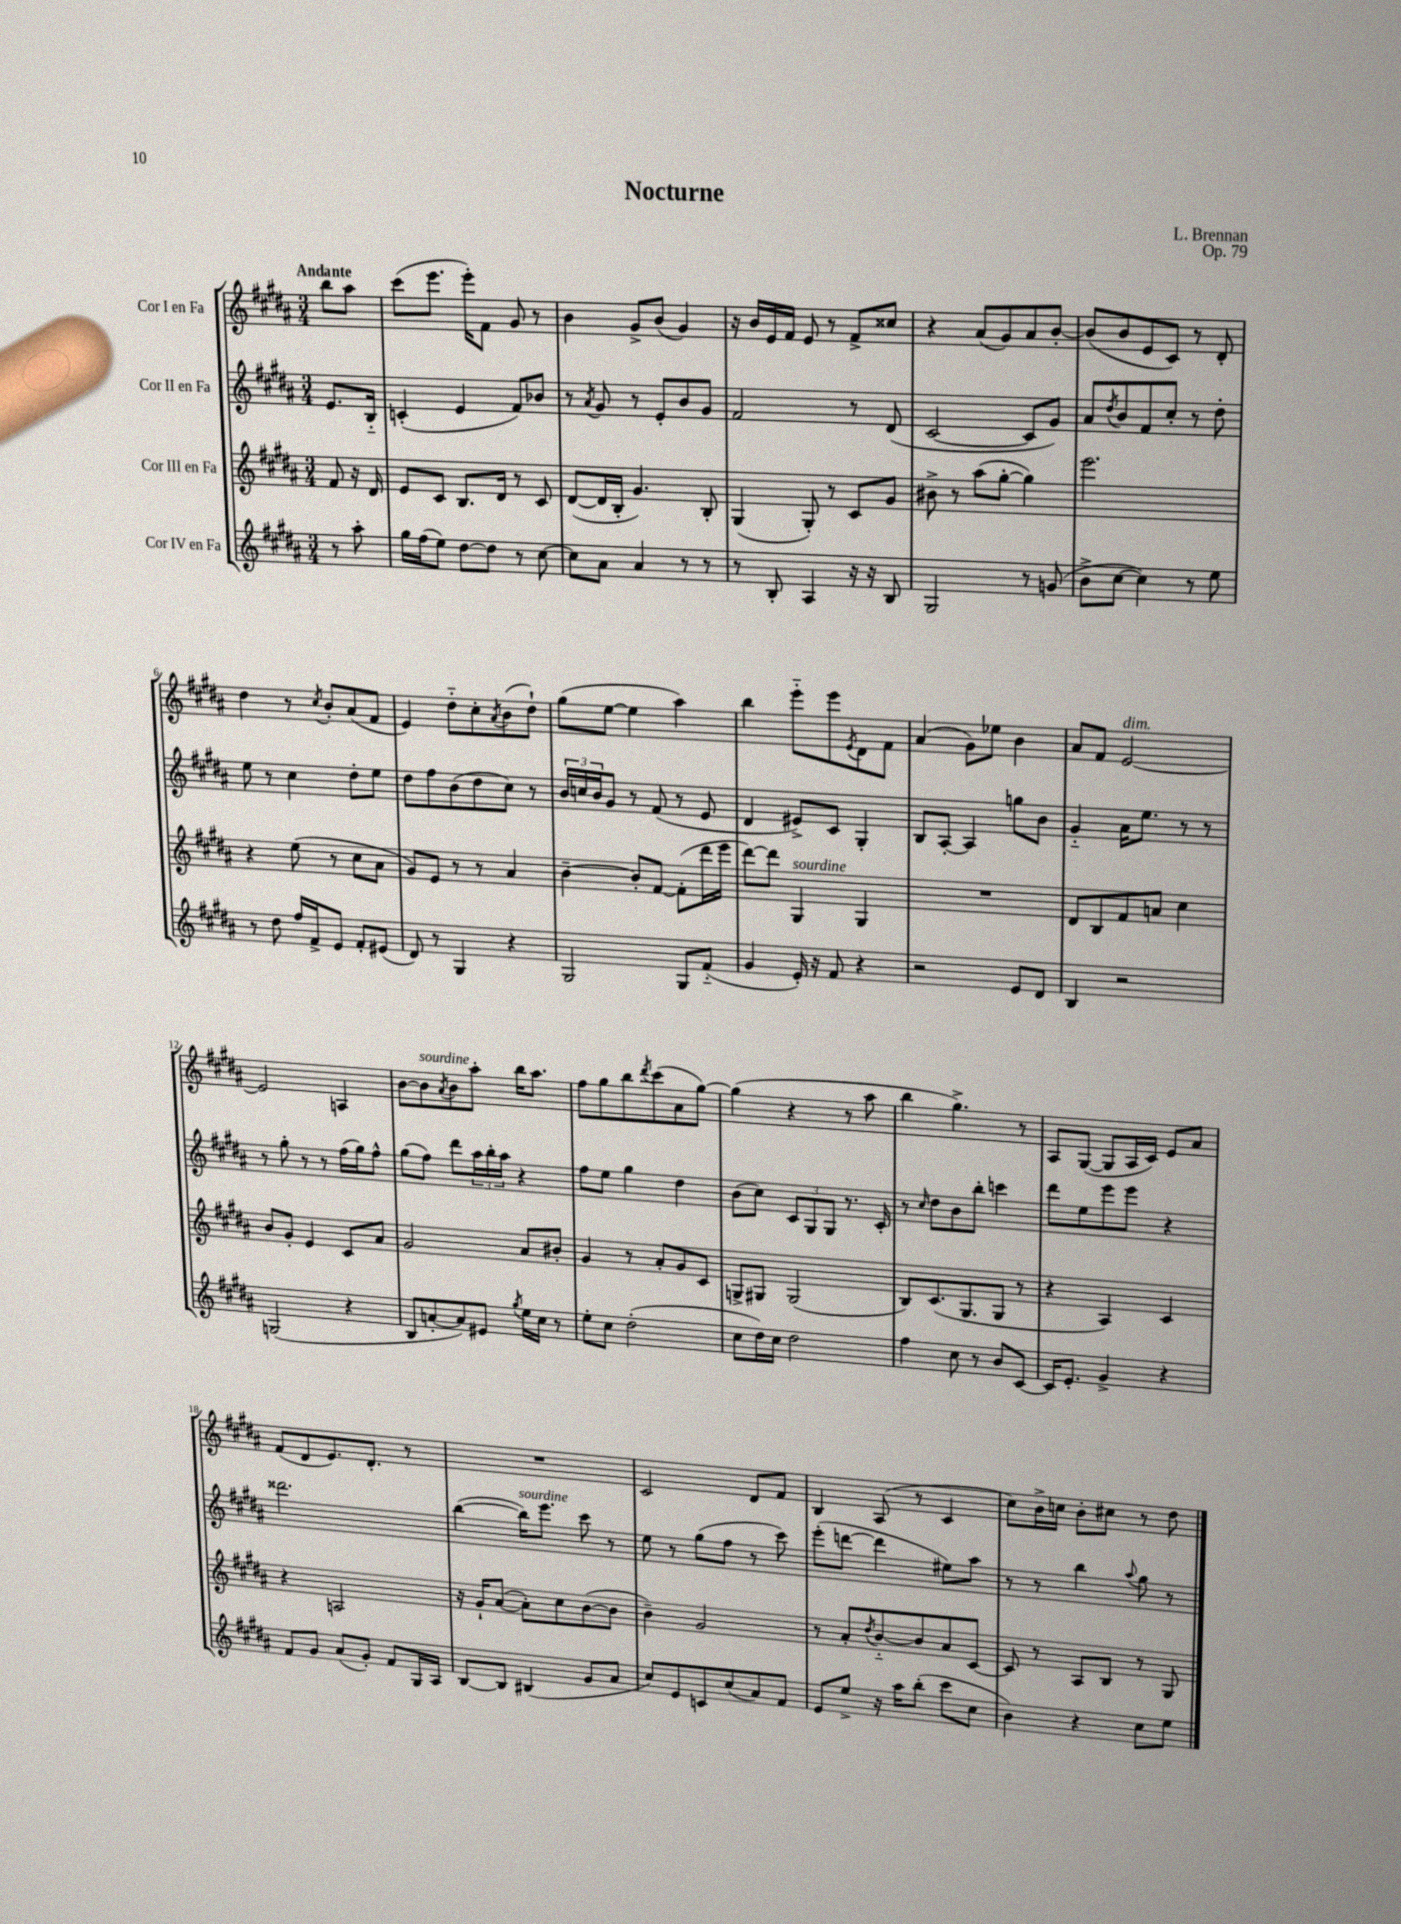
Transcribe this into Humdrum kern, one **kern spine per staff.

**kern	**kern	**kern	**kern
*staff4	*staff3	*staff2	*staff1
*clefG2	*clefG2	*clefG2	*clefG2
*k[f#c#g#d#a#]	*k[f#c#g#d#a#]	*k[f#c#g#d#a#]	*k[f#c#g#d#a#]
*M3/4	*M3/4	*M3/4	*M3/4
8r	8f#/	8.e/L	8bb\L
8aa#'\	16r	.	8aa#\J
.	16d#/	16B'~/Jk	.
=	=	=	=
16gg#\LL	8e/L	(4c'/	(8ccc#\L
(16ff#\J	.	.	.
8ee\J)	8c#/J	.	8.eee\J
[8dd#\L	8.B/L	4e/	.
.	.	.	16eee'\LK)
8dd#\]J	.	.	8f#\J
.	16d#/Jk	.	.
8r	8r	8f#/L)	8g#/
[8cc#\	8c#/	8b-/J	8r
=	=	=	=
8cc#\]L	([8d#/L	8r	4b\
.	.	8qa#/	.
8a#\J	16d#/]L	8g#/	.
.	16B'/JJ	.	.
4a#/	4.g#/)	8r	8g#^/L
.	.	8e'/L	(8b/J
8r	.	8b/	4g#/)
8r	8B'/	8g#/J	.
=	=	=	=
8r	(4G#/	2f#/	16r
.	.	.	16b/LL
8B'/	.	.	16e/
.	.	.	16f#/JJ
4A#/	8G#'/)	.	8e/
.	8r	.	8r
16r	8c#/L	8r	8f#^/L
16r	.	.	.
8B/	8g#/J	(8d#/	8cc##/J
=	=	=	=
2G#/	8b#^\	[2c#/	4r
.	8r	.	.
.	(8aa#\L	.	(8a#/L
.	[8gg#'\J	.	8g#/)
8r	4gg#\])	8c#/]L	8a#/
(8g/	.	8g#/J)	[8b'/J
=	=	=	=
8b^\L	2.eee\	8a#/L	(8b/]L
.	.	8qdd#/	.
[8cc#\J	.	8b/	8b/
4cc#\])	.	8f#/	8e/
.	.	8cc#'/J	8c#/J)
8r	.	8r	8r
8ee\	.	8dd#'\	8d#'/
=	=	=	=
8r	4r	8ee\	4dd#\
8dd#\	.	8r	.
16ff#/LL	(8ee\	4cc#\	8r
16f#^/J	.	.	.
.	.	.	8qcc#/
8e/J	8r	.	8b'/L
8f#'/L	8cc#\L	8dd#'\L	(8a#/
(8e#/J	8a#\J	8ee\J	8f#/J
=	=	=	=
8d#/)	8g#/L)	8dd#\L	4e/)
8r	8e/J	8ff#\	.
4G#/	8r	(8b\	8dd#'~\L
.	8r	8dd#\	8cc#'\
.	.	.	8qa#/
4r	4a#/	8cc#\J)	(8b\
.	.	8r	8dd#`\J)
=	=	=	=
2G#/	[4b~\	24b/LL	(8gg#\L
.	.	24cc/	.
.	.	24b/J	.
.	.	8g#/J	[8ee\J
.	8b'/]L	8r	4ee\]
.	[8f#/J	(8f#/	.
8G#/L	(8f#'\]L	8r	4aa#\)
(8f#'~/J	16ddd#\L	8e/	.
.	16eee\JJ	.	.
=	=	=	=
4g#/	[8ddd#\L)	4d#/	4bb\
.	8ddd#\]J	.	.
16e'/)	4G#/	8e#^/L)	8eee'~\L
16r	.	.	.
8f#/	.	8c#/J	8eee\
.	.	.	8qe/
4r	4G#/	4G#'/	8d#\
.	.	.	8f#\J
=	=	=	=
2r	2.r	8B/L	(4a#/
.	.	[8A#'/J	.
.	.	4A#/]	8g#\L)
.	.	.	8ee-\J
8e/L	.	8gg\L	4b\
8d#/J	.	8b\J	.
=	=	=	=
4B/	8d#/L	4g#'~/	8a#/L
.	8B/	.	8f#/J
2r	8f#/	16a#\LK	[2e/
.	.	8.ee\J	.
.	8a/J	.	.
.	4cc#\	8r	.
.	.	8r	.
=	=	=	=
(2G/	8b/L	8r	2e/]
.	8g#'/J	8gg#'\	.
.	4e/	8r	.
.	.	8r	.
4r	8c#/L	(16ff#\LL	4A/
.	.	16gg#\J)	.
.	8a#/J	8ff#^^\J	.
=	=	=	=
8B/L	2g#/	(8gg#\L	[8b\L
[8a'/	.	8ff#\J)	8b\]
.	.	.	8qa#/
8a/])	.	8ddd#\L	8b\
8e#/J	.	24aa#\L	8aa#'\J
.	.	24bb'\	.
.	.	24aa#\JJ	.
8qgg#/	.	.	.
16ee\LL	8a#/L	4r	16bb\LK
16cc#\JJ	.	.	8.aa#\J
8r	8b#'/J	.	.
=	=	=	=
8ee'\L	4g#/	8ff#\L	8ff#\L
8cc#\J	.	8ee\J	8gg#\
(2dd#'\	8r	4gg#\	8bb\
.	.	.	8qddd#/
.	8a#'/L	.	(8ccc#\
.	8g#/	4dd#\	8a#\
.	8c#/J	.	[8gg#\J)
=	=	=	=
8cc#\L	8G^/L	(8b\L	(4gg#\]
16dd#\L)	8G#/J	8cc#\J)	.
16cc#\JJ	.	.	.
2dd#\	(2G#/	12c#/L	4r
.	.	12G#/	.
.	.	12G#/J	.
.	.	8.r	8r
.	.	.	8aa#\
.	.	16c#'/	.
=	=	=	=
4ff#\	8B/L)	8r	4bb\
.	.	16qqcc#/	.
.	(8.c#/	8dd#\L	.
8cc#\	.	8b\	4.gg#^\)
.	8.G#/	.	.
8r	.	8bb'\J	.
8b/L	8G#/J	4ccc\	.
[8c#/J	8r	.	8r
=	=	=	=
16c#/]LK	4r	8ddd#\L	8A#/L
8.e'/J	.	.	.
.	.	8ee\	([8G#/J
4g#^/	4A#/)	8eee\	8G#/]L
.	.	8eee\J	16A#/L
.	.	.	16c#/JJ)
4r	4c#/	4r	8e/L
.	.	.	8a#/J
=	=	=	=
8f#/L	4r	2.ddd##\	(8f#/L
8g#/J	.	.	8d#/
(8a#/L	2A/	.	8.e/)
8g#'/J)	.	.	.
.	.	.	8.d#'/J
8f#/L	.	.	.
16G#/L	.	.	8r
16A#/JJ	.	.	.
=	=	=	=
[8B/L	16r	([4bb\	2.r
.	16g#`/LK	.	.
8B/]J	([8a#/J	.	.
(4B#/	8a#'\]L)	16bb\]LK)	.
.	.	8.eee\J	.
.	8cc#\	.	.
8g#/L	([8b\	8ccc#\	.
8a#/J	8b\]J	8r	.
=	=	=	=
8cc#/L)	4b~\)	8ee\	2c#/
8e/	.	8r	.
8c/	2g#/	(8gg#\L	.
(8cc#/	.	8ff#\J	.
8a#/)	.	8r	8d#/L
8f#/J	.	8ccc#\)	8f#/J
=	=	=	=
8e/L	8r	(8eee'\L	4B/
8ee^/J	8a#'/L	[8ddd\J	.
.	8qdd#/	.	.
16r	[8b'~/	4ddd\]	(8A#/
16aa#\LK	.	.	.
(8bb'\J	8b/]	.	8r
8ccc#\L	8a#/	8ee#\L)	4c#/
8cc#\J	[8c#/J	8aa#\J	.
=	=	=	=
4b\)	8c#/]	8r	8cc#\L)
.	8r	8r	16b^\L
.	.	.	16cc\JJ
4r	8A#/L	4bb\	8b'\L
.	8B/J	.	8cc#\J
.	.	8qqaa#/	.
8cc#\L	8r	8gg#\	8r
8ee\J	8G#/	8r	8dd#\
==	==	==	==
*-	*-	*-	*-
